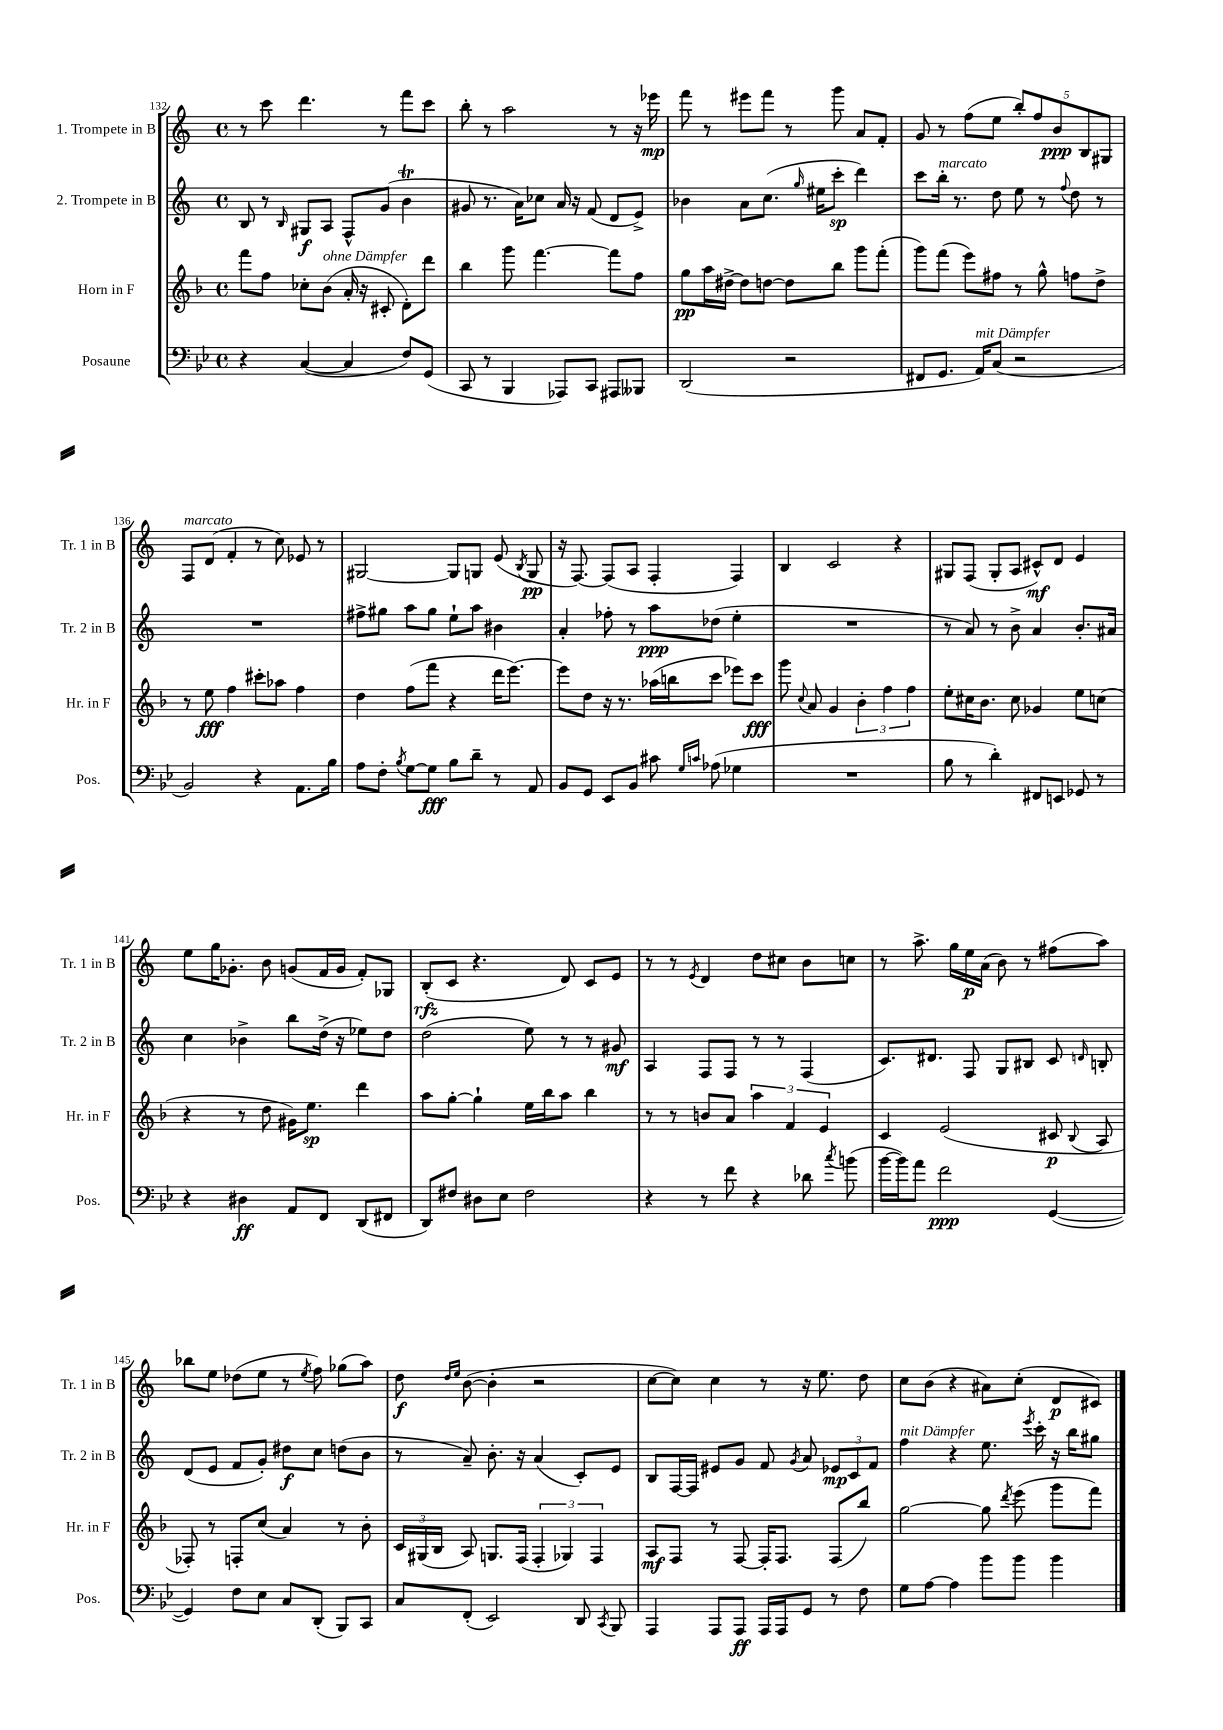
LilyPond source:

<<
\new StaffGroup <<
\new Staff = "s0" \with { instrumentName = "1. Trompete in B" shortInstrumentName = "Tr. 1 in B" } {
    \clef treble \key c \major \defaultTimeSignature \time 4/4
    \autoBeamOff r8 c'''8 d'''4. r8 f'''8[ c'''8] |
    b''8-. r8 a''2 r8 r16 ees'''16\mp |
    f'''8 r8 eis'''8[ f'''8] r8 g'''8 a'8[ f'8]-. |
    g'8 r8 f''8[( e''8] \tuplet 5/4 { b''8[-.) f''8 b'8\ppp b8 gis8] } |
    f8[^\markup { \italic "marcato" } d'8]( f'4-. r8 c''8) ees'8 r8 |
    gis2~ gis8[ g8] e'8( \acciaccatura { b8 } g8\pp |
    r16 f8.~) f8[( a8] f4-. f4) |
    b4 c'2 r4 |
    gis8[ f8]( gis8[-. a8] cis'8[-^\mf) d'8] e'4 |
    e''8[ g''16 ges'8.]-. b'8 g'8[( f'16 g'16] f'8[-.) ges8] |
    b8[-.\rfz( c'8] r4. d'8) c'8[ e'8] |
    r8 r8 \acciaccatura { e'8 } d'4 d''8[ cis''8] b'8[ c''8] |
    r8 a''8.-> g''16[ e''16\p a'16]( b'8) r8 fis''8[( a''8]) |
    bes''8[ e''8] des''8[( e''8] r8 \acciaccatura { e''8 } f''8) ges''8[( a''8]) |
    d''8\f \grace { d''16[ e''16] } b'8~( b'4-. r2 |
    c''8[~ c''8]) c''4 r8 r16 e''8. d''8 |
    c''8[ b'8]( r4 ais'8[) c''8]-.( d'8[\p cis'8]) \bar "|." |
}
\new Staff = "s1" \with { instrumentName = "2. Trompete in B" shortInstrumentName = "Tr. 2 in B" } {
    \clef treble \key c \major \defaultTimeSignature \time 4/4
    \autoBeamOff b8 r8 \grace { b16 } gis8[\f a8] f8[-^ g'8]( b'4\trill |
    gis'8 r8. a'16[) ces''8] a'16 r16 f'8( d'8[ e'8]->) |
    bes'4 a'8[ c''8.]( \grace { g''16 } eis''16[ c'''8]-.\sp d'''4) |
    c'''8[ b''16]-.^\markup { \italic "marcato" } r8. d''8 e''8 r8 \appoggiatura { f''8 } d''8 r8 |
    R1 |
    fis''8[-> gis''8] a''8[ gis''8] e''8[-! a''8] bis'4 |
    a'4-. fes''8-. r8 a''8[\ppp des''8]( e''4-. |
    R1 |
    r8 a'8) r8 b'8-> a'4 b'8.[-. ais'16] |
    c''4 bes'4-> b''8[ d''16]->( r16 ees''8[) d''8] |
    d''2( e''8) r8 r8 gis'8\mf |
    a4 f8[ f8] r8 r8 f4( |
    c'8.[) dis'8.] f8 g8[ bis8] c'8 \grace { d'16 } b8-. |
    d'8[( e'8] f'8[ g'8]-.) dis''8[\f c''8] d''8[( b'8] |
    r8 a'8--) b'8.-. r16 a'4( c'8[-.) e'8] |
    b8[ f16~ f16] eis'8[ g'8] f'8 \acciaccatura { g'8 } a'8 \tuplet 3/2 { ees'8[\mp c'8 f'8] } |
    f''4^\markup { \italic "mit Dämpfer" } r4 e''8. \acciaccatura { e'''8 } c'''16-. r16 b''16[ gis''8] \bar "|." |
}
\new Staff = "s2" \with { instrumentName = "Horn in F" shortInstrumentName = "Hr. in F" } {
    \clef treble \key f \major \defaultTimeSignature \time 4/4
    \autoBeamOff f'''8[ f''8] ces''8[-. bes'8]^\markup { \italic "ohne Dämpfer" }( a'16-. r16 cis'8-. d'8[-.) d'''8] |
    bes''4 g'''8 f'''4.~ f'''8[ f''8] |
    g''8[\pp a''16 dis''16]~-> dis''8[ d''8]~ d''8[ bes''8] g'''8[ f'''8]-.( |
    g'''8[) f'''8]( e'''8[) fis''8] r8 g''8-^ f''8[ d''8]-> |
    r8 e''8\fff f''4 cis'''8[-. aes''8] f''4 |
    d''4 f''8[( f'''8] r4 d'''16[ e'''8.]~) |
    e'''8[ d''8] r16 r8. aes''16[( b''16 c'''8] ees'''8[) c'''8]\fff |
    g'''8 \appoggiatura { c''8 } a'8 g'4 \tuplet 3/2 { bes'4-. f''4 f''4 } |
    e''8[-. cis''16 bes'8.] cis''8 ges'4 e''8[ c''8]( |
    r4 r8 d''8 gis'16[) e''8.]\sp d'''4 |
    a''8[ g''8]~-. g''4-! e''16[ bes''16 a''8] bes''4 |
    r8 r8 b'8[ a'8] \tuplet 3/2 { a''4 f'4 e'4 } |
    c'4 e'2( cis'8\p \appoggiatura { bes8 } a8 |
    fes8-.) r8 f8[-. c''8]( a'4) r8 bes'8-. |
    \tuplet 3/2 { c'16[ gis16( bes16] } a8) g8.[ f16]( \tuplet 3/2 { f4-. ges4) f4 } |
    a8[\mf f8] r8 f8~ f16[-. f8.] f8[( bes''8]) |
    g''2~ g''8 \acciaccatura { d'''8 } e'''8( g'''8[ f'''8]) \bar "|." |
}
\new Staff = "s3" \with { instrumentName = "Posaune" shortInstrumentName = "Pos." } {
    \clef bass \key bes \major \defaultTimeSignature \time 4/4
    \autoBeamOff r4 c4~( c4 f8[) g,8]( |
    c,8 r8 bes,,4 aes,,8[) c,8] ais,,8[ beses,,8] |
    d,2( r2 |
    fis,8[ g,8.] a,16[^\markup { \italic "mit Dämpfer" }) c8]( r2 |
    bes,2) r4 a,8.[ bes16] |
    a8[ f8]-. \acciaccatura { bes8 } g8[~ g8]\fff bes8[ d'8]-- r8 a,8 |
    bes,8[ g,8] ees,8[ bes,8] cis'8 \grace { g16[ c'16] } aes8( ges4 |
    R1 |
    bes8 r8 d'4-.) fis,8[ e,8] ges,8 r8 |
    r4 dis4\ff a,8[ f,8] d,8[( fis,8] |
    d,8[) fis8] dis8[ ees8] fis2 |
    r4 r8 f'8 r4 des'8 \acciaccatura { c''8 } b'8( |
    bes'16[~ bes'16) a'8] f'2\ppp g,4~( |
    g,4) f8[ ees8] c8[ d,8]-.( bes,,8[) c,8] |
    c8[ f,8]-.( ees,2) d,8 \acciaccatura { c,8 } bes,,8 |
    a,,4 a,,8[ a,,8]\ff a,,16[ a,,16 g,8] r8 f8 |
    g8[ a8]~ a4 bes'8[ bes'8] bes'4 \bar "|." |
}
>>
>>
\layout { \context { \Score currentBarNumber = #132 } }
